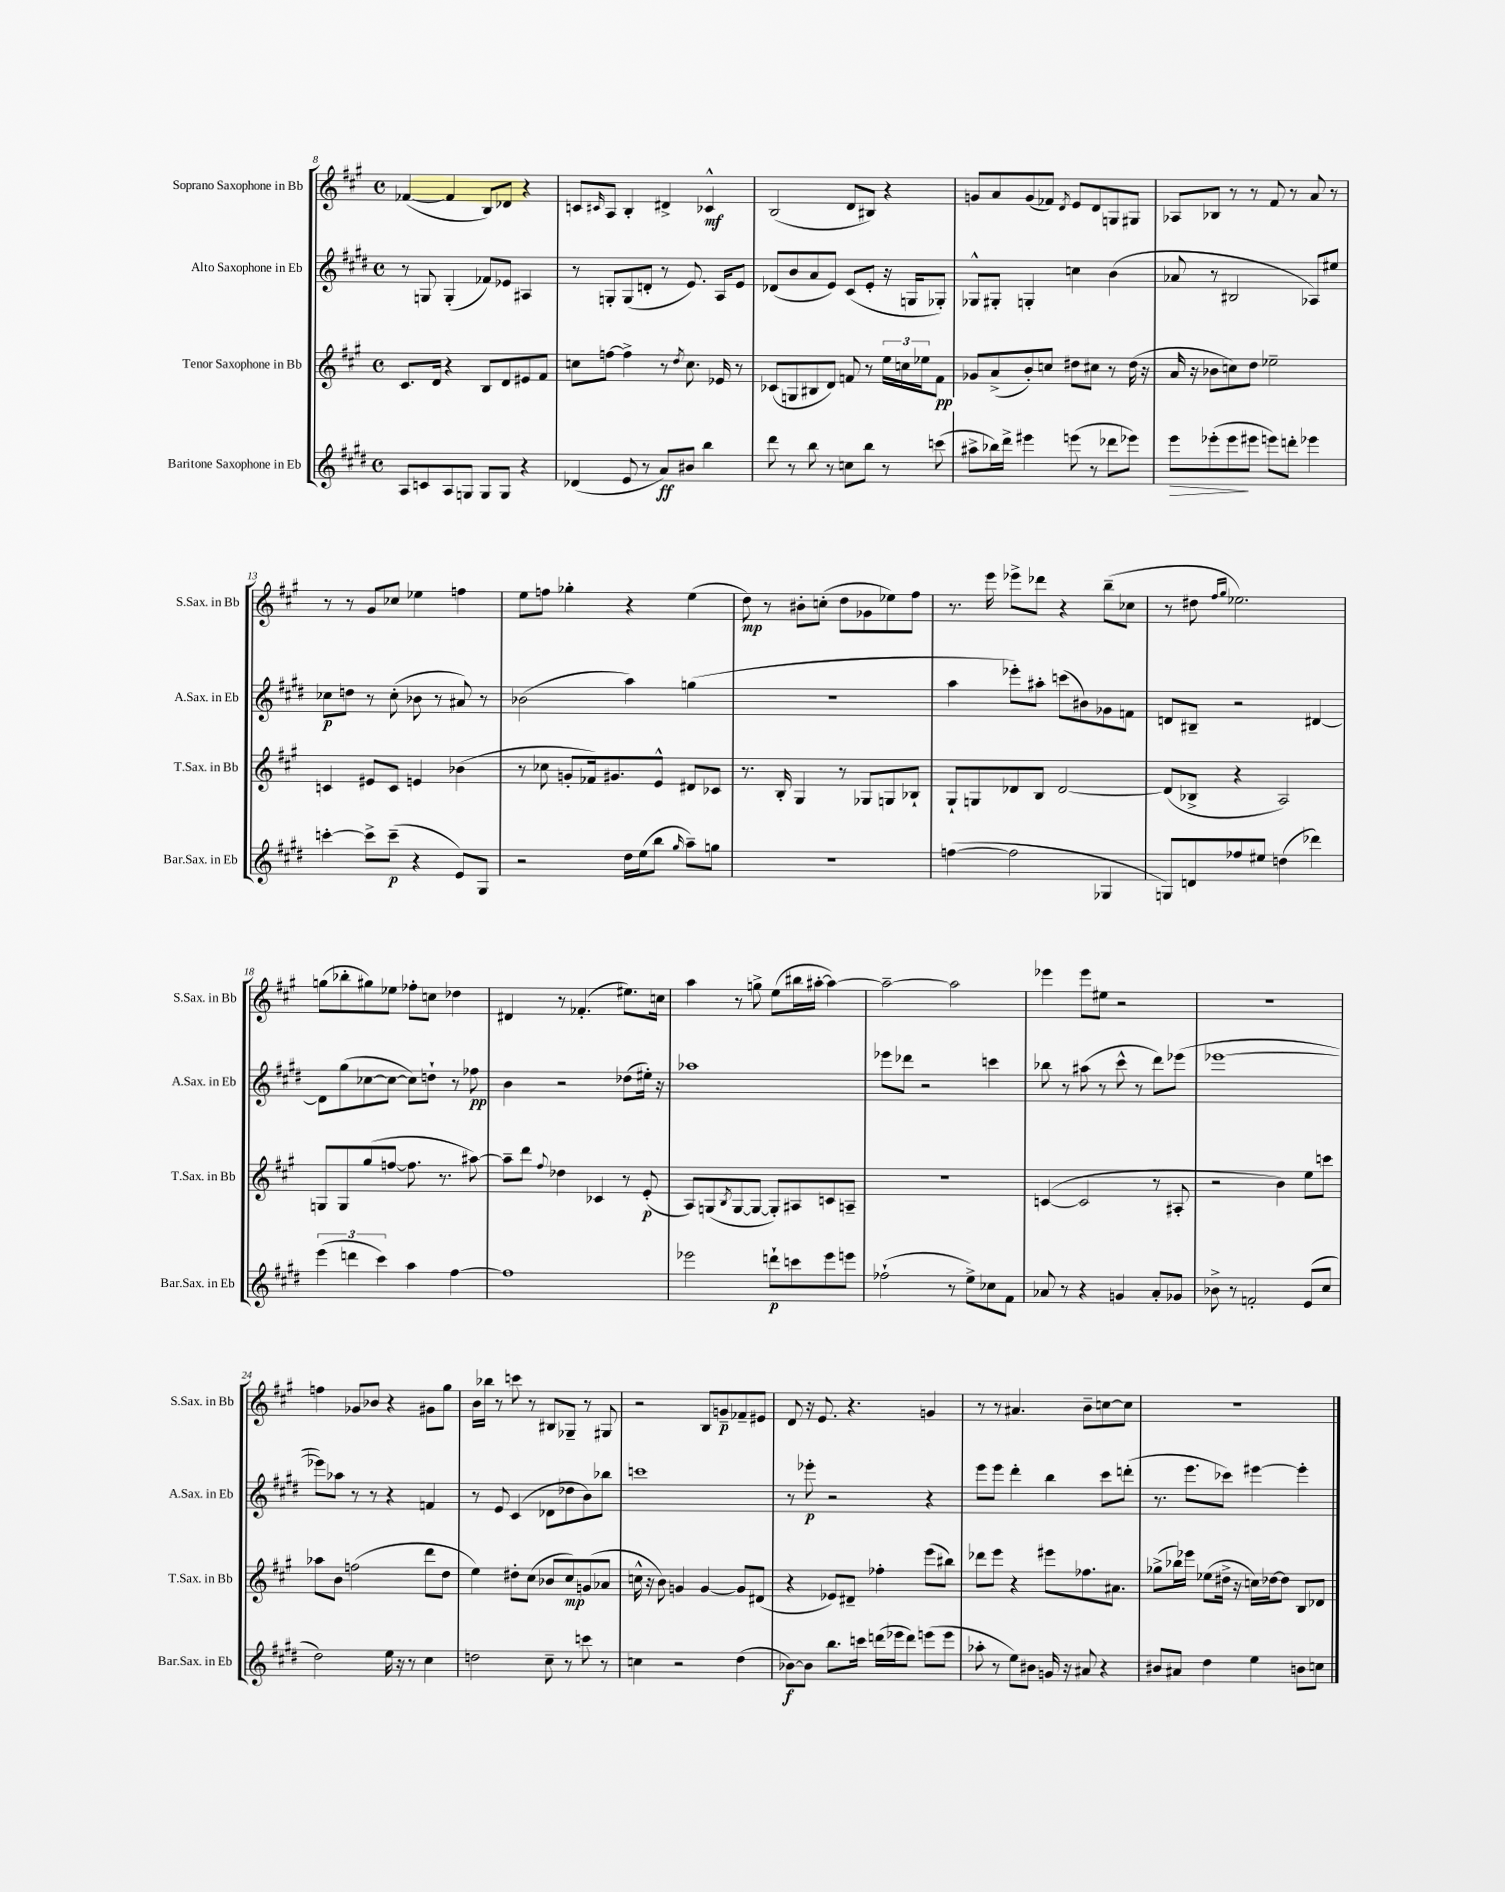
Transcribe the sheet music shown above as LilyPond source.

<<
\new StaffGroup <<
\new Staff = "s0" \with { instrumentName = "Soprano Saxophone in Bb" shortInstrumentName = "S.Sax. in Bb" } {
    \clef treble \key a \major \defaultTimeSignature \time 4/4
    fes'4~( fes'4 b8) des'8 r4 |
    c'8 \grace { cis'16 } a8 b4-. dis'4-> ces'4-^\mf |
    b2( d'8 bis8) r4 |
    g'8 a'8 g'8( fes'8) \acciaccatura { d'8 } e'8 d'8 g8 gis8 |
    aes8 bes8 r8 r8 fis'8 r8 a'8 r8 |
    r8 r8 gis'8 ces''8 ees''4 f''4 |
    e''8 f''8 ges''4-. r4 e''4( |
    d''8\mp) r8 bis'8-. c''8-.( d''8 ges'8 ees''8) fis''8 |
    r8. e'''16 ees'''8-> des'''8 r4 b''8--( ces''8 |
    r8 dis''8 \grace { fis''16 gis''16 } ees''2.) |
    g''8( bes''8-. gis''8) ees''8 fes''8-. c''8 des''4 |
    dis'4 r8 fes'4.-.( eis''8.) c''16 |
    a''4 r8 g''8-> e''8( bis''16 ais''16~-. ais''4~) |
    ais''2~-- ais''2 |
    ees'''4 ees'''8 eis''8 r2 |
    R1 |
    f''4 ges'8 bes'8 r4 gis'8 gis''8 |
    b'16 bes''16 r8 c'''8 r8 bis8 ges8-- r8 gis8 |
    r2 b8 g'8--\p fes'8-- eis'8 |
    d'8 r16 e'8. r4. g'4 |
    r8 r8 ais'4. b'8-- c''8~ c''8 |
    R1 \bar "|." |
}
\new Staff = "s1" \with { instrumentName = "Alto Saxophone in Eb" shortInstrumentName = "A.Sax. in Eb" } {
    \clef treble \key e \major \defaultTimeSignature \time 4/4
    r8 g8 g4-.( fes'8) ees'8 ais4 |
    r8 g8-. g8( d'8-. r8 e'8.) a16 e'8 |
    des'8( b'8 a'8 e'8) cis'8( e'8-. r16 g16 ges8-.) |
    ges8-^ gis8-. g4-. c''4 b'4( |
    aes'8 r8 bis2 aes8) eis''8 |
    ces''8\p d''8 r8 ces''8-.( bes'8 r8 ais'8) r8 |
    bes'2( a''4) g''4( |
    R1 |
    a''4 ees'''8-.) ais''8-. c'''8( bis'8) ges'8 f'8 |
    d'8 bis8-- r2 dis'4~ |
    dis'8 gis''8( ces''8~ ces''8~ ces''8) d''8-! r8 fes''8\pp |
    b'4 r2 des''8( eis''16-.) r16 |
    aes''1 |
    ees'''8 des'''8 r2 c'''4 |
    bes''8 r8 ais''8( r8 cis'''8-^ r8 dis'''8) ees'''8( |
    ees'''1~ |
    ees'''8) aes''8 r8 r8 r4 f'4 |
    r8 e'8 cis'4( des'8 des''8 b'8) bes''8 |
    c'''1 |
    r8 ees'''8-.\p r2 r4 |
    e'''8 e'''8 dis'''4-. b''4 cis'''8 d'''8-.( |
    r8. e'''8. ces'''8) eis'''4~ eis'''4-. \bar "|." |
}
\new Staff = "s2" \with { instrumentName = "Tenor Saxophone in Bb" shortInstrumentName = "T.Sax. in Bb" } {
    \clef treble \key a \major \defaultTimeSignature \time 4/4
    cis'8. d'16 r4 b8 d'8 eis'8 fis'8 |
    c''8 f''8~ f''4-> r8 \acciaccatura { d''8 } c''8. ees'16 r8 |
    ces'8( g8 bis8 d'8) f'8 r8 \tuplet 3/2 { e''16 c''16 ees''16 } f'8\pp |
    ges'8 a'8->( b'8-.) c''8 dis''8 cis''8 r8 dis''16( r16 |
    a'16 r16 bes'8 c''8) d''8 ees''2-- |
    c'4 eis'8 c'8 e'4 bes'4( |
    r8 ces''8 g'8-. fes'16) gis'8. e'8-^ dis'8 ces'8 |
    r8. b16-. gis4 r8 ges8 g8 bes8-! |
    gis8-! g8 des'8 b8 des'2~ |
    des'8( bes8-> r4 a2) |
    g8 g8 gis''8( f''8~ f''8. r8. ais''8~) |
    ais''8-- d'''8 \appoggiatura { fis''8 } des''4 ces'4 r8 e'8-.\p( |
    a8) g8( \acciaccatura { b8 } g8~ g8~ g8-.) ais8 c'8 a8-- |
    R1 |
    c'4~( c'2 r8 ais8-. |
    r2 b'4) e''8 c'''8 |
    aes''8 b'8 f''2( d'''8 d''8 |
    e''4) dis''8-. cis''8( bes'8 cis''8\mp) g'8( aes'8 |
    c''16-^ r16 b'8) g'4 g'4~ g'8 dis'8( |
    r4 ees'8) dis'8-- fes''4-. e'''8( bis''8) |
    des'''8 e'''8 r4 eis'''8 fes''8. ais'8. |
    ges''8->( bes''16) ees'''16 ees''8( dis''16-> r16 c''16) des''16~ des''8 b8 des'8 \bar "|." |
}
\new Staff = "s3" \with { instrumentName = "Baritone Saxophone in Eb" shortInstrumentName = "Bar.Sax. in Eb" } {
    \clef treble \key e \major \defaultTimeSignature \time 4/4
    a8 c'8 a8 g8 g8 g8 r4 |
    des'4( e'8 r8 a'8\ff) bis'8 b''4 |
    dis'''8 r8 b''8 r8 c''8 b''8 r8 c'''8( |
    ais''8-> bes''16) dis'''16-> eis'''4 e'''8( r8 des'''8 ees'''8) |
    e'''8\> ees'''8-.( ees'''8\! eis'''8 e'''8) d'''8-. ees'''4 |
    c'''4~-. c'''8-> c'''8--\p( r4 e'8) gis8 |
    r2 dis''16 e''16( b''8 \grace { gis''16 } a''8--) g''8 |
    R1 |
    f''4~( f''2 ges4 |
    g8) d'8 fes''8 eis''8 d''4( des'''4) |
    \tuplet 3/2 { e'''4( d'''4 cis'''4) } a''4 fis''4~ |
    fis''1 |
    ees'''2 d'''8-!\p c'''8 ees'''8 e'''8 |
    fes''2-!( r8 e''8->) ces''8 fis'8 |
    aes'8 r8 r4 g'4 aes'8-. ges'8 |
    bes'8-> r8 f'2-. e'8( cis''8 |
    dis''2) e''16 r16 r8 cis''4 |
    d''2 cis''8-- r8 c'''8 r8 |
    c''4 r2 dis''4( |
    bes'8~\f) bes'8 b''8. c'''16 d'''16( ees'''16 d'''8) e'''8( e'''8 |
    aes''8-. r8 e''8) bis'8 g'16 r16 ais'8 r4 |
    bis'8 ais'8 dis''4 e''4 b'8 c''8 \bar "|." |
}
>>
>>
\layout { \context { \Score currentBarNumber = #8 } }
